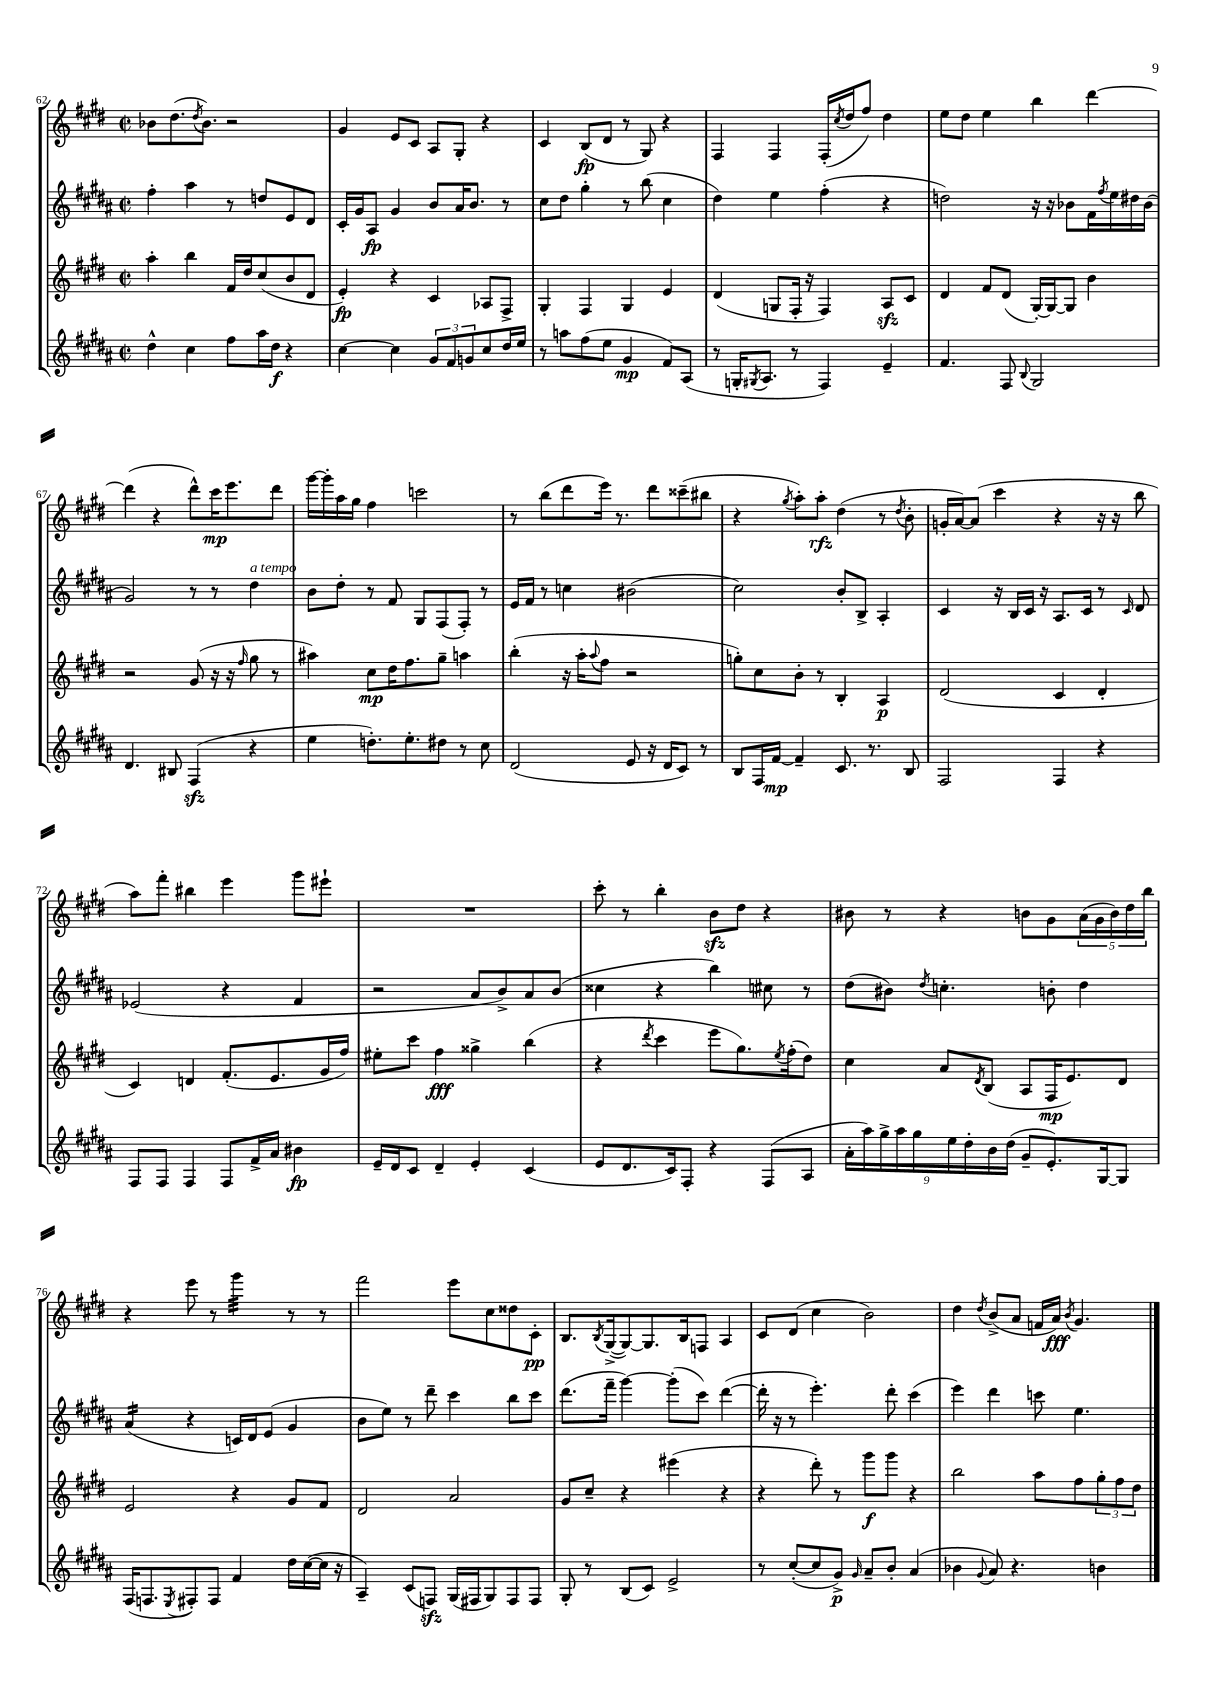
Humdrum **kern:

**kern	**kern	**kern	**kern
*staff4	*staff3	*staff2	*staff1
*clefG2	*clefG2	*clefG2	*clefG2
*k[f#c#g#d#a#]	*k[f#c#g#d#]	*k[f#c#g#d#a#]	*k[f#c#g#d#]
*M2/2	*M2/2	*M2/2	*M2/2
*met(c|)	*met(c|)	*met(c|)	*met(c|)
4dd#^^	4aa'	4ff#'	8b-
.	.	.	(8.dd#
4cc#	4bb	4aa#	.
.	.	.	8qdd#
.	.	.	8.b-)
8ff#	16f#	8r	2r
.	16dd#	.	.
16aa#	(8cc#	8dd	.
16dd#	.	.	.
4r	8b	8e	.
.	8d#	8d#	.
=	=	=	=
[4cc#	4e')	16c#'	4g#
.	.	16g#	.
.	.	8A#	.
4cc#]	4r	4g#	8e
.	.	.	8c#
12g#	4c#	8b	8A
12f#	.	.	.
.	.	16a#	8G#'
12g	.	.	.
.	.	8.b	.
8cc#	8A-	.	4r
16dd#	8F#^	8r	.
16ee	.	.	.
=	=	=	=
8r	4G#'	8cc#	4c#
8aa	.	8dd#	.
(8ff#	4F#	4gg#'	(8B
8ee	.	.	8d#
4g#	4G#	8r	8r
.	.	(8bb	8G#)
8f#)	4e	4cc#	4r
(8A#	.	.	.
=	=	=	=
8r	(4d#	4dd#)	4F#
16G'	.	.	.
8qG#	.	.	.
8.A#	.	.	.
.	8G	4ee	4F#
8r	16F#'	.	.
.	16r	.	.
4F#)	4F#)	(4ff#'	(16F#'
.	.	.	8qcc#
.	.	.	16dd#
.	.	.	8ff#)
4e~	8A	4r	4dd#
.	8c#	.	.
=	=	=	=
4.f#	4d#	2dd)	8ee
.	.	.	8dd#
.	8f#	.	4ee
8F#	(8d#	.	.
8qqB	.	.	.
2G#	[16G#')	16r	4bb
.	16G#_	16r	.
.	8G#]	8b-	.
.	4b	16f#	[4ddd#
.	.	8qff#	.
.	.	16ee	.
.	.	16dd#	.
.	.	(16b-	.
=	=	=	=
4.d#	2r	2g#)	(4ddd#]
.	.	.	4r
8B#	.	.	.
(4F#	(8g#	8r	8ddd#^^)
.	16r	8r	16ccc#
.	16r	.	8.eee
.	16qqff#	.	.
4r	8gg#	4dd#	.
.	8r	.	8ddd#
=	=	=	=
4ee	4aa#)	8b	[16ggg#
.	.	.	16ggg#']
.	.	8dd#'	16aa
.	.	.	16gg#
8.dd')	8cc#	8r	4ff#
.	16dd#	8f#	.
8.ee'	8.ff#	.	.
.	.	8G#	2ccc
8dd#	8gg#~	(8F#	.
8r	4aa	8F#')	.
8cc#	.	8r	.
=	=	=	=
(2d#	(4bb'	16e	8r
.	.	16f#	.
.	.	8r	(8bb
.	16r	4cc	8ddd#
.	16aa'	.	.
.	8qqaa	.	.
.	8ff#	.	16eee)
.	.	.	8.r
8e	2r	(2b#	.
16r	.	.	8ddd#
16d#	.	.	.
8c#)	.	.	(8ccc##~
8r	.	.	8bb#
=	=	=	=
8B	8gg')	2cc#)	4r
16F#	8cc#	.	.
[16f#	.	.	.
.	.	.	8qgg#
4f#~]	8b'	.	8aa')
.	8r	.	8aa'
8.c#	4B'	8b'	(4dd#
.	.	8B^	.
8.r	.	.	.
.	4A	4A#'	8r
.	.	.	8qdd#
8B	.	.	8b'
=	=	=	=
2F#	(2d#	4c#	16g'
.	.	.	[16a)
.	.	.	(8a]
.	.	16r	4ccc#
.	.	16B	.
.	.	16c#	.
.	.	16r	.
4F#	4c#	8.A#	4r
.	.	16c#	.
4r	4d#'	8r	16r
.	.	.	16r
.	.	16qqc#	.
.	.	8d#	8bb
=	=	=	=
8F#	4c#)	(2e-	8aa)
8F#	.	.	8fff#'
4F#	4d	.	4bb#
8F#	(8.f#'	4r	4eee
16f#^	.	.	.
16a#	8.e	.	.
4b#	.	4f#	8ggg#
.	16g#	.	8eee#`
.	16ff#)	.	.
=	=	=	=
16e~	8ee#'	2r	1r
16d#	.	.	.
8c#	8ccc#	.	.
4d#~	4ff#	.	.
4e'	4gg##^	8a#	.
.	.	8b^)	.
(4c#	(4bb	8a#	.
.	.	(8b	.
=	=	=	=
8e	4r	4cc##	8ccc#'
8.d#	.	.	8r
.	8qddd#	.	.
.	4ccc#	4r	4bb'
16c#)	.	.	.
8F#'	.	.	.
4r	8eee	4bb)	8b
.	8.gg#)	.	8dd#
(8F#	.	8cc#	4r
.	8qee	.	.
.	(16ff#'	.	.
8A#	8dd#)	8r	.
=	=	=	=
18a#'	4cc#	(8dd#	8b#
18aa#)	.	.	.
18gg#^	.	.	.
.	.	8b#)	8r
18aa#	.	.	.
18gg#	.	.	.
.	.	8qdd#	.
.	8a	4.cc'	4r
18ee	.	.	.
18dd#'	.	.	.
.	8qd#	.	.
.	(8B	.	.
18b	.	.	.
(18dd#	.	.	.
8g#~	8A	.	8b
8.e')	16F#	8b'	8g#
.	8.e)	.	.
.	.	4dd#	(20a
.	.	.	20g#
[16G#	.	.	.
.	.	.	20b)
8G#]	8d#	.	.
.	.	.	20dd#
.	.	.	20bb
=	=	=	=
(16F#	2e	(4a#	4r
8.F	.	.	.
8qE	.	.	.
8F#')	.	4r	8eee
8F#	.	.	8r
4f#	4r	16c)	4ggg#
.	.	16d#	.
.	.	(8e	.
16dd#	8g#	4g#	8r
([16cc#	.	.	.
16cc#]	8f#	.	8r
16r	.	.	.
=	=	=	=
4A#~)	2d#	8b	2fff#
.	.	8ee)	.
(8c#	.	8r	.
8F)	.	8ddd#~	.
(16G#	2a	4ccc#	8eee
16F#	.	.	.
8G#)	.	.	8cc#
8F#	.	8bb	8dd##
8F#	.	8ccc#	8c#'
=	=	=	=
8G#'	8g#	(8.ddd#	8.B
8r	8cc#~	.	.
.	.	.	8qB
.	.	16fff#~	([16G#^
(8B	4r	[4ggg#)	8G#_)
8c#)	.	.	8.G#]
2e^	(4eee#	(8ggg#']	.
.	.	.	16B
.	.	8ccc#)	8F
.	4r	([4ddd#	4A
=	=	=	=
8r	4r	16ddd#']	8c#
.	.	16r	.
([8cc#'	.	8r	(8d#
8cc#]	8ddd#')	4.eee')	4cc#
8g#^)	8r	.	.
16qqg#	.	.	.
8a#~	8ggg#	.	2b)
8b'	8ggg#	8ddd#'	.
(4a#	4r	(4ccc#	.
=	=	=	=
4b-	2bb	4eee)	4dd#
8qqg#	.	.	8qdd#
8a#)	.	4ddd#	(8b^
4.r	.	.	8a
.	8aa	8ccc	16f
.	.	.	16a)
.	.	.	8qb
.	8ff#	4.ee	4.g#
4b	12gg#'	.	.
.	12ff#	.	.
.	12dd#	.	.
==	==	==	==
*-	*-	*-	*-
